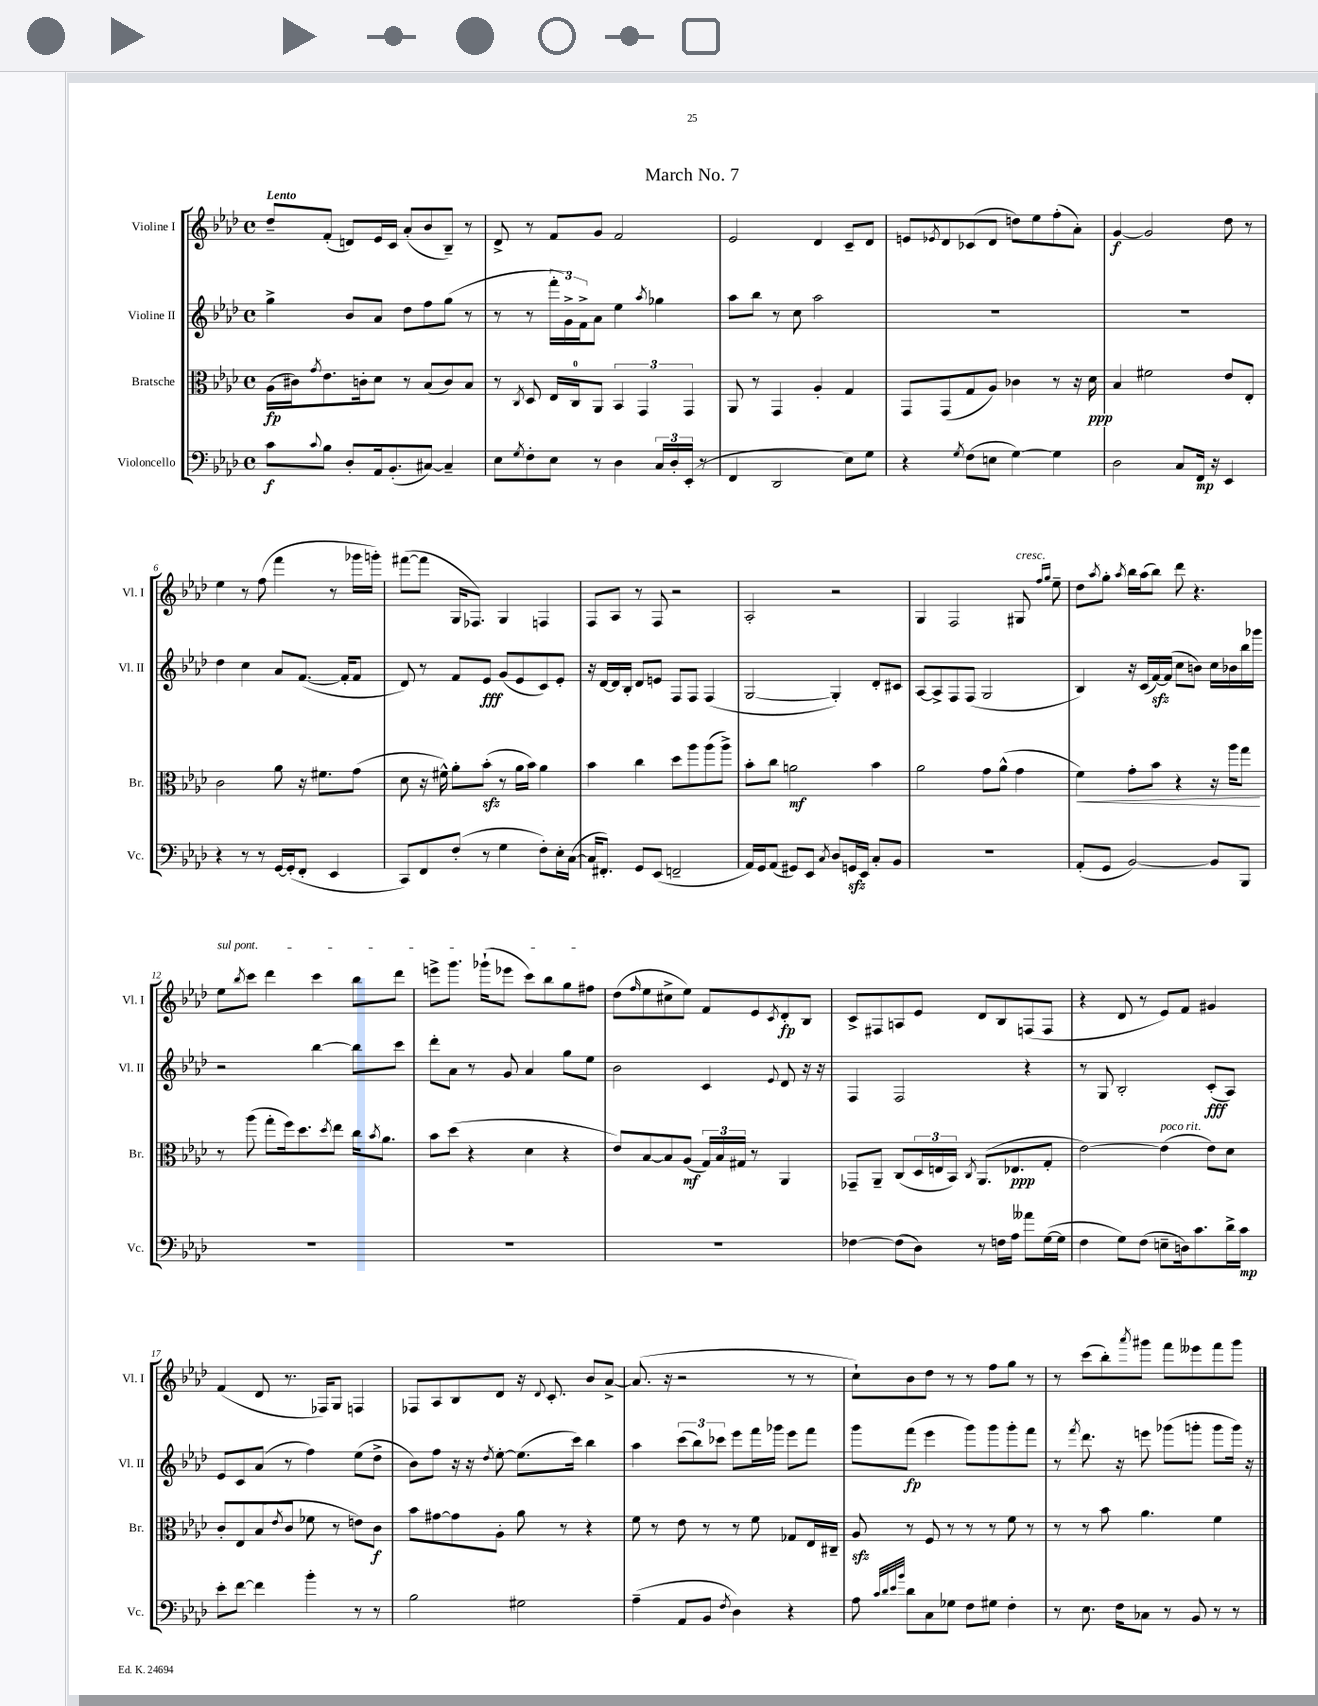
\header { title = "March No. 7" }
<<
\new StaffGroup <<
\new Staff = "s0" \with { instrumentName = "Violine I" shortInstrumentName = "Vl. I" } {
    \clef treble \key aes \major \defaultTimeSignature \time 4/4 \tempo "Lento"
    des''8-- f'8-.( d'8) ees'16 c'16 aes'8-.( bes'8 bes8--) r8 |
    des'8-> r8 f'8 g'8 f'2 |
    ees'2 des'4 c'8-- des'8 |
    e'8 \acciaccatura { ees'8 } des'8 ces'8( des'8 d''8) ees''8 f''8-.( aes'8-.) |
    g'4~\f g'2 des''8 r8 |
    ees''4 r8 f''8( f'''4 r8 ges'''16 g'''16-.) |
    fis'''8~( fis'''8 g16 fes8.) g4 f4 |
    f8 aes8 r8 f8 r2 |
    aes2-. r2 |
    g4 f2 gis8^\markup { \italic "cresc." } \grace { f''16 g''16 } ees''8-- |
    des''8 \acciaccatura { aes''8 } g''8-. \acciaccatura { aes''8 } bes''16 aes''16( bes''8) des'''8 r4. |
    \once \override TextSpanner.bound-details.left.text = \markup { \italic "sul pont." } ees''8\startTextSpan \acciaccatura { bes''8 } c'''8 des'''4 c'''4 bes''8 des'''8 |
    e'''8-> g'''8. ges'''16-!( ees'''8 c'''8) bes''8 g''8 fis''8\stopTextSpan |
    des''8( \grace { f''16 } ees''8 cis''8-> ees''8) f'8 ees'8 \acciaccatura { c'8 } des'8-.\fp bes8 |
    c'8-> fis8 a8 ees'8 des'8 bes8 f8( f8 |
    r4 des'8 r8 ees'8) f'8 gis'4 |
    f'4( des'8 r8. fes16) g8 f4 |
    fes8 aes8 bes8 des'8 r16 \appoggiatura { des'8 } c'8.-. bes'8 aes'8~-> |
    aes'8.( r16 r2 r8 r8 |
    c''8-!) bes'8 des''8 r8 r8 f''8 g''8 r8 |
    r8 c'''8( bes''8-.) \acciaccatura { aes'''8 } gis'''8 f'''8 eeses'''8 f'''8 gis'''8 \bar "|." |
}
\new Staff = "s1" \with { instrumentName = "Violine II" shortInstrumentName = "Vl. II" } {
    \clef treble \key aes \major \defaultTimeSignature \time 4/4
    g''4-> bes'8 aes'8 des''8 f''8 g''8( r8 |
    r8 r8 \tuplet 3/2 { f'''16-. g'16->) f'16-> } aes'8 ees''4 \acciaccatura { aes''8 } ges''4 |
    aes''8 bes''8 r8 c''8 aes''2 |
    R1 |
    R1 |
    des''4 c''4 aes'8 f'8.~( f'16-. f'8 |
    des'8) r8 f'8 ees'8\fff g'8( ees'8 c'8) ees'8-. |
    r16 des'16~ des'16 bes16-. des'8 e'8 f8 f8 f4( |
    g2~ g4-.) des'8-. cis'8 |
    aes8~ aes8-> f8 f8( g2 |
    bes4) r16 c'16( f'16~\sfz) f'16( c''8 b'8) c''16 bes'16 bes''16 ges'''16 |
    r2 bes''4~ bes''8 c'''8 |
    des'''8-. aes'8 r8 g'8 aes'4 g''8 ees''8 |
    bes'2 c'4 \appoggiatura { ees'8 } des'8 r16 r16 |
    f4 f2 r4 |
    r8 g8 bes2-. c'8-.\fff( aes8) |
    ees'8 c'8 aes'8( r8 f''4) ees''8( des''8-> |
    bes'8) f''8 r16 r16 \acciaccatura { des''8 } ees''8~-. ees''8.( c'''16) bes''4 |
    aes''4 \tuplet 3/2 { c'''8( bes''8) ces'''8 } ees'''8 f'''16 ges'''16 ees'''8 f'''8 |
    g'''8 f'''8\fp( ees'''4 g'''8) g'''8 g'''8-. f'''8 |
    r8 \acciaccatura { f'''8 } des'''8. r16 e'''8 ges'''8( g'''8-. g'''8 g'''16) r16 \bar "|." |
}
\new Staff = "s2" \with { instrumentName = "Bratsche" shortInstrumentName = "Br." } {
    \clef alto \key aes \major \defaultTimeSignature \time 4/4
    aes16\fp( cis'16) \acciaccatura { g'8 } ees'8. c'16-. des'8 r8 bes8( c'8) bes8 |
    r8 \acciaccatura { c8 } des8 ees16 c16-0 aes,8 \tuplet 3/2 { bes,4 g,4 g,4 } |
    aes,8 r8 g,4 aes4-. g4 |
    g,8 g,8( g8 aes8) ces'4 r8 r16 des'16\ppp |
    bes4 fis'2 ees'8 ees8-. |
    c'2 aes'8 r16 fis'8. g'8( |
    des'8 r16 fis'16-^) aes'8-. bes'8-.\sfz( r8 aes'16 bes'16) aes'4 |
    bes'4 c''4 des''8 aes''8 aes''8( aes''8->) |
    bes'8-. c''8 a'2\mf bes'4 |
    aes'2 g'8 aes'8-^( g'4 |
    f'4\<) g'8-. bes'8 r4 r16 aes''16 g''8\! |
    r8 aes''8( g''8-. f''16) des''8. \acciaccatura { des''8 } ees''8 c''16 \acciaccatura { bes'8 } aes'8. |
    bes'8 des''8( r4 des'4 r4 |
    ees'8) bes8~ bes8 aes8\mf( \tuplet 3/2 { g16) bes16 gis16 } r8 aes,4 |
    ges,8-- aes,8-- c8( \tuplet 3/2 { des16 e16 bes,16) } \acciaccatura { c8 } aes,8.( ees8.\ppp g8-. |
    ees'2~) ees'4^\markup { \italic "poco rit." }( ees'8) des'8 |
    c'8-. ees8 bes8( \acciaccatura { ees'8 } c'8 fes'8 r8 e'8) c'8\f |
    bes'8 gis'8~ gis'8 aes8-. aes'8 r8 r4 |
    f'8 r8 ees'8 r8 r8 f'8 ges8 ees16 cis16-- |
    aes8\sfz r8 f8 r8 r8 r8 f'8 r8 |
    r8 r8 bes'8 aes'4. f'4 \bar "|." |
}
\new Staff = "s3" \with { instrumentName = "Violoncello" shortInstrumentName = "Vc." } {
    \clef bass \key aes \major \defaultTimeSignature \time 4/4
    c'8\f \appoggiatura { c'8 } bes8 des8-. aes,16 bes,8.-.( cis8~) cis4-- |
    ees8 \acciaccatura { g8 } f8-. ees8 r8 des4 \tuplet 3/2 { c16 des16-. ees,16-.( } r8 |
    f,4 des,2 ees8) g8 |
    r4 \acciaccatura { g8 } f8( e8 g4~) g4 |
    des2 c8 f,16\mp r16 ees,4 |
    r4 r8 r8 g,16~ g,16-.( f,8-. ees,4 |
    c,8) f,8 f8-.( r8 g4 f8-.) ees16-. c16~( |
    c16 fis,8.-.) g,8 ees,8( f,2-- |
    aes,16) g,16 aes,8( gis,8) ees,8 \acciaccatura { c8 } des8 g,16\sfz ees,16 c8-. bes,8 |
    R1 |
    aes,8-.( g,8 bes,2~) bes,8 bes,,8 |
    R1 |
    R1 |
    R1 |
    fes4~ fes8( des8) r8 f16 aes16 aeses'8 g16~( g16 |
    f4 g8) f8( e8-- d16) c'8. des'16-> c'16\mp |
    ees'8-. f'8~ f'4 bes'4-. r8 r8 |
    bes2 gis2 |
    aes4--( aes,8 bes,8 \acciaccatura { f8 } des4) r4 |
    aes8 \grace { c'32 des'32 ees'32 bes'32 } des'8 c8 ges8 f8 gis8 f4-. |
    r8 ees8. f16 ces8 r8 bes,8 r8 r8 \bar "|." |
}
>>
>>
